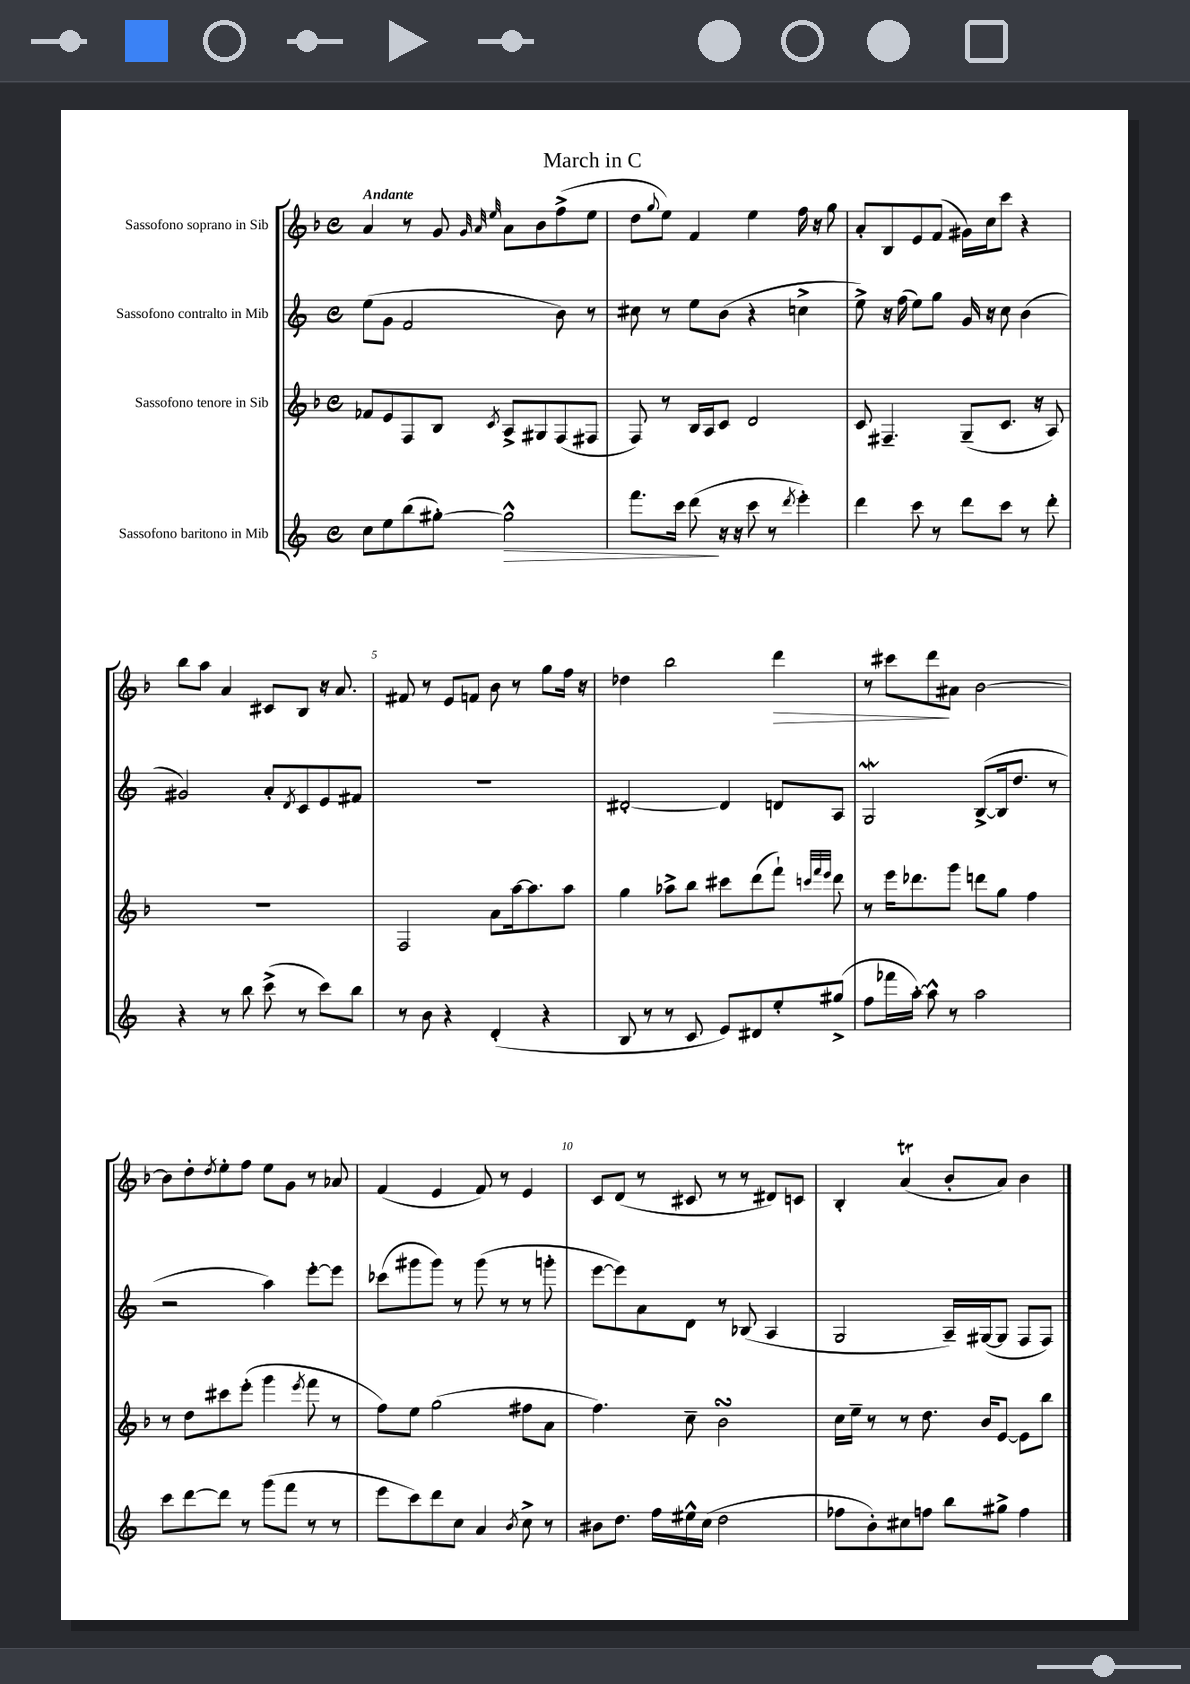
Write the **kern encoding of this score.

**kern	**kern	**kern	**kern
*staff4	*staff3	*staff2	*staff1
*clefG2	*clefG2	*clefG2	*clefG2
*k[]	*k[b-]	*k[]	*k[b-]
*M4/4	*M4/4	*M4/4	*M4/4
*met(c)	*met(c)	*met(c)	*met(c)
8cc	8f-	(8ee	4a
8ee	8e	8g	.
(8bb	8F	2f	8r
[8gg#')	8B-	.	8g
.	.	.	32qqg
.	.	.	32qqa
.	8qc	.	32qqee
2gg#^^]	8A^	.	8a
.	8G#	.	8b-
.	(8F	8b)	(8ff^
.	8F#	8r	8ee
=	=	=	=
8.fff	8F)	8cc#	8dd
.	.	.	8qqgg
.	8r	8r	8ee)
16ccc	.	.	.
(8ddd	16B-	8ee	4f
.	16A	.	.
16r	8c	(8b	.
16r	.	.	.
8ccc	2d	4r	4ee
8r	.	.	.
8qddd	.	.	.
4eee')	.	4cc^	16ff
.	.	.	16r
.	.	.	8gg
=	=	=	=
4ddd	8c	8ee^)	8a'
.	4.F#~	16r	8B-
.	.	(16ff	.
8ccc	.	8ee)	8e
8r	.	8gg	(8f
8ddd	(8G~	16g	16g#)
.	.	16r	16cc
8ccc	8.c	8cc	8ccc
8r	.	(4b	4r
.	16r	.	.
8ddd'	8A)	.	.
=	=	=	=
4r	1r	2g#)	8bb-
.	.	.	8aa
8r	.	.	4a
8bb	.	.	.
(8ccc^	.	8a'	8c#
.	.	8qd	.
8r	.	8c	8B-
8ccc)	.	8e	16r
.	.	.	8.a
8bb	.	8f#	.
=	=	=	=
8r	2F	1r	8f#
8b	.	.	8r
4r	.	.	8e
.	.	.	8f
(4d'	8a	.	8b-
.	[16aa	.	8r
.	8.aa]	.	.
4r	.	.	8gg
.	8aa	.	16ff
.	.	.	16r
=	=	=	=
8B	4gg	[2d#'	4dd-
8r	.	.	.
8r	8aa-^	.	2bb-
8c	8bb-	.	.
8e)	8ccc#	4d#]	.
8d#	(8ddd	.	.
8ee'	8fff`)	8d	4ddd
.	32qqccc	.	.
.	32qqfff	.	.
.	32qqeee	.	.
(8gg#^	8ddd	8A	.
=	=	=	=
8ff	8r	2G	8r
16fff-	16eee	.	8ccc#
[16aa')	8.ddd-	.	.
8aa^^]	.	.	8ddd
8r	8ggg	.	8a#
2aa	8ddd	([8B^	[2b-
.	8gg	16B]	.
.	.	8.dd	.
.	4ff	.	.
.	.	8r	.
=	=	=	=
8ccc	8r	2r	8b-]
[8ddd	8dd	.	8dd'
.	.	.	8qdd
8ddd]	8ccc#	.	8ee'
8r	(8eee'	.	8ff
(8ggg	4ggg	4aa)	8ee
8fff	.	.	8g
.	8qeee	.	.
8r	8fff	[8eee'	8r
8r	8r	8eee]	8a-
=	=	=	=
8eee	8ff)	(8ccc-	(4f
8ccc)	8ee	8ggg#	.
8ddd	(2gg	8ggg#)	4e
8cc	.	8r	.
4a	.	(8ggg#	8f)
.	.	8r	8r
8qb	.	.	.
8cc^	8ff#	8r	4e
8r	8a	8ggg'	.
=	=	=	=
8b#	4.ff)	[8eee	8c
8.dd	.	8eee])	(8d
.	.	8a	8r
16ff	.	.	.
16ee#^^	8cc~	8d	8c#
(16cc	.	.	.
2dd	2b-	8r	8r
.	.	(8B-	8r
.	.	4A	8d#)
.	.	.	8c
=	=	=	=
8ff-	16cc	2G	4B-'
.	16ee~	.	.
8b')	8r	.	.
8cc#	8r	.	(4a
8ff	8.dd	.	.
8bb	.	16A~)	8b-'
.	16b-	([16G#	.
8gg#^	[8e	8G#]	8a)
4ff	8e]	8F	4b-
.	8bb-	8F)	.
==	==	==	==
*-	*-	*-	*-
